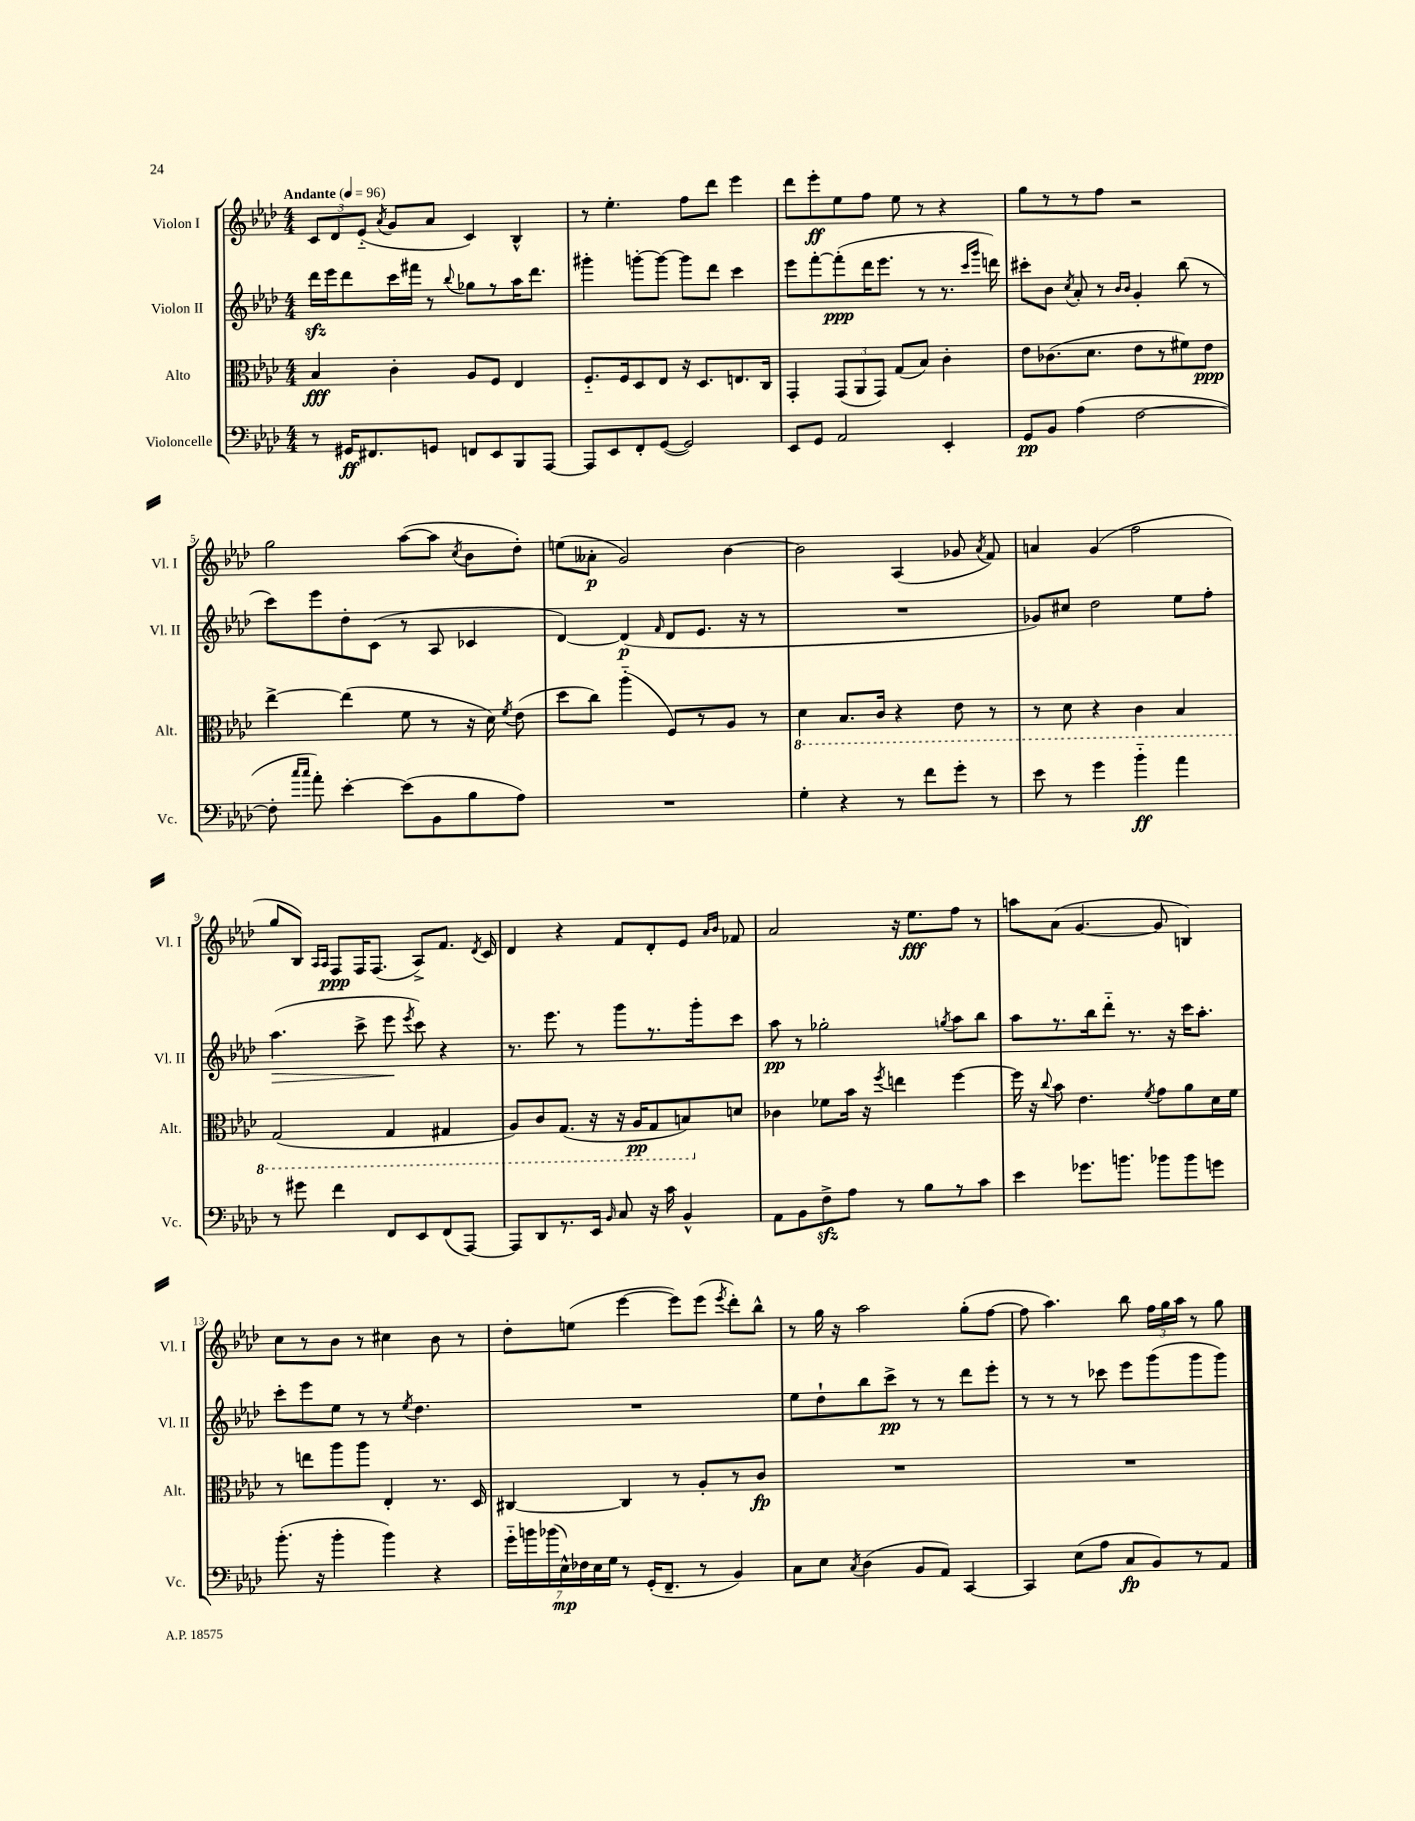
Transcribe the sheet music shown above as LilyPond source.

<<
\new StaffGroup <<
\new Staff = "s0" \with { instrumentName = "Violon I" shortInstrumentName = "Vl. I" } {
    \clef treble \key aes \major \numericTimeSignature \time 4/4 \tempo "Andante" 4 = 96
    \autoBeamOff \tuplet 3/2 { c'8[ des'8 ees'8]-_( } \acciaccatura { aes'8 } g'8[ aes'8] c'4) bes4-^ |
    r8 ees''4.-. f''8[ des'''8] ees'''4 |
    des'''8[ ees'''8-.\ff ees''8 f''8] ees''8 r8 r4 |
    g''8[ r8 r8 f''8] r2 |
    g''2 aes''8[~( aes''8] \acciaccatura { c''8 } bes'8[ des''8]-.) |
    e''8[( aeses'8]-.\p g'2) bes'4~ |
    bes'2 aes4( ges'8 \acciaccatura { aes'8 } f'8) |
    a'4 g'4( f''2 |
    g''8[ bes8]) \grace { aes16[ aes16] } f8[\ppp f16 f8.]( aes8[->) f'8.] \acciaccatura { des'8 } c'16 |
    des'4 r4 f'8[ des'8-. ees'8] \grace { aes'16[ bes'16] } fes'8 |
    aes'2 r16 ees''8.[\fff f''8] r8 |
    a''8[ aes'8]( g'4.~ g'8 b4) |
    c''8[ r8 bes'8] r8 cis''4 bes'8 r8 |
    des''8[-. e''8]( ees'''4~ ees'''8[) ees'''8]( \acciaccatura { ees'''8 } des'''8[-.) bes''8]-^ |
    r8 g''16 r16 aes''2 g''8[-.( f''8]~ |
    f''8 aes''4.) bes''8 \tuplet 3/2 { f''16[ g''16 aes''16] } r8 g''8 \bar "|." |
}
\new Staff = "s1" \with { instrumentName = "Violon II" shortInstrumentName = "Vl. II" } {
    \clef treble \key aes \major \numericTimeSignature \time 4/4
    \autoBeamOff des'''16[\sfz ees'''16 des'''8 c'''16 fis'''16] r8 \appoggiatura { bes''8 } ges''8[ r8 aes''16 des'''8.] |
    gis'''4-. g'''8[~-. g'''8]~ g'''8[ des'''8] c'''4 |
    ees'''8[ f'''8~-. f'''8-.\ppp( des'''16 ees'''8.] r8 r8. \grace { c'''16[ g'''16] } d'''16) |
    cis'''8[-. bes'8] \acciaccatura { c''8 } aes'8-. r8 \grace { bes'16[ bes'16] } g'4-. bes''8( r8 |
    c'''8[) ees'''8 des''8-. c'8]( r8 aes8 ces'4 |
    des'4~) des'4\p( \grace { f'16 } des'8[ ees'8.] r16 r8 |
    R1 |
    ges'8[) cis''8] des''2 ees''8[ f''8]-. |
    aes''4.\>( c'''8-> ees'''8\! \acciaccatura { ees'''8 } c'''8) r4 |
    r8. ees'''8. r8 g'''8[ r8. g'''16-. c'''8] |
    aes''8\pp r8 ges''2-. \acciaccatura { g''8 } aes''8[ bes''8] |
    aes''8[ r8. bes''16 des'''8]-_ r8. r16 c'''16[ aes''8.]-. |
    c'''8[-. ees'''8 ees''8] r8 r8 \acciaccatura { ees''8 } des''4. |
    R1 |
    ees''8[ des''8-! bes''8 c'''8]->\pp r8 r8 des'''8[ ees'''8]-. |
    r8 r8 r8 ces'''8 ees'''8[ g'''8( g'''8 g'''8]) \bar "|." |
}
\new Staff = "s2" \with { instrumentName = "Alto" shortInstrumentName = "Alt." } {
    \clef alto \key aes \major \numericTimeSignature \time 4/4
    \autoBeamOff bes4\fff c'4-. aes8[ f8] ees4 |
    f8.[-_ f16 des8 ees8] r16 des8.[ e8. c16] |
    g,4-. \tuplet 3/2 { g,8[( aes,8 g,8]) } g8[( bes8]) c'4-. |
    ees'8[ ces'8.( des'8.] ees'8[ r8 fis'8) ees'8]\ppp |
    ees''4~-> ees''4( f'8 r8 r16 des'16) \acciaccatura { f'8 } ees'8( |
    des''8[ c''8]) aes''4-_( f8[) r8 aes8] r8 |
    \ottava #-1 des4 bes,8.[ c16] r4 ees8 r8 |
    r8 des8 r4 c4 bes,4 |
    g,2( g,4 gis,4 |
    aes,8[) c8 g,8.]( r16 r16 aes,16[\pp g,8 b,8) \ottava #0 d'8] |
    ces'4 fes'8[ bes'16] r16 \acciaccatura { f''8 } e''4 f''4~ |
    f''16 r16 \appoggiatura { c''8 } bes'8 ees'4. \acciaccatura { f'8 } g'8[ aes'8 des'16 f'16] |
    r8 e''8[ aes''8 aes''8] ees4-. r8. des16 |
    cis4~ cis4 r8 aes8[-. r8 c'8]\fp |
    R1 |
    R1 \bar "|." |
}
\new Staff = "s3" \with { instrumentName = "Violoncelle" shortInstrumentName = "Vc." } {
    \clef bass \key aes \major \numericTimeSignature \time 4/4
    \autoBeamOff r8 gis,16[\ff fis,8. g,8] f,8[ ees,8 bes,,8 aes,,8]~ |
    aes,,8[ ees,8 f,8-. g,8]~( g,2) |
    ees,8[ g,8] aes,2 ees,4-. |
    g,8[\pp bes,8] aes4( f2~ |
    f8-. \grace { c''16[ c''16] } aes'8-.) ees'4~-. ees'8[( bes,8 bes8 aes8]) |
    R1 |
    g4-. r4 r8 f'8[ g'8]-. r8 |
    ees'8 r8 g'4 bes'4-_\ff aes'4 |
    r8 gis'8 f'4 f,8[ ees,8 f,8( aes,,8]~) |
    aes,,8[ des,8 r8. ees,16] \grace { bes,16 } c8 r16 c'16 bes,4-^ |
    aes,8[ bes,8 f8->\sfz aes8] r8 bes8[ r8 c'8] |
    ees'4 ges'8.[ b'8.] bes'8[ bes'8 g'8] |
    bes'8.-.( r16 bes'4-. bes'4) r4 |
    \tuplet 7/4 { g'16[-_ b'16 bes'16( ees16-^\mp) fes16 ees16 g16] } r8 g,16[-.( f,8.]-- r8 bes,4) |
    c8[ ees8] \acciaccatura { c8 } des4( bes,8[ aes,8]) c,4~ |
    c,4 ees8[( aes8] c8[\fp bes,8) r8 aes,8] \bar "|." |
}
>>
>>
